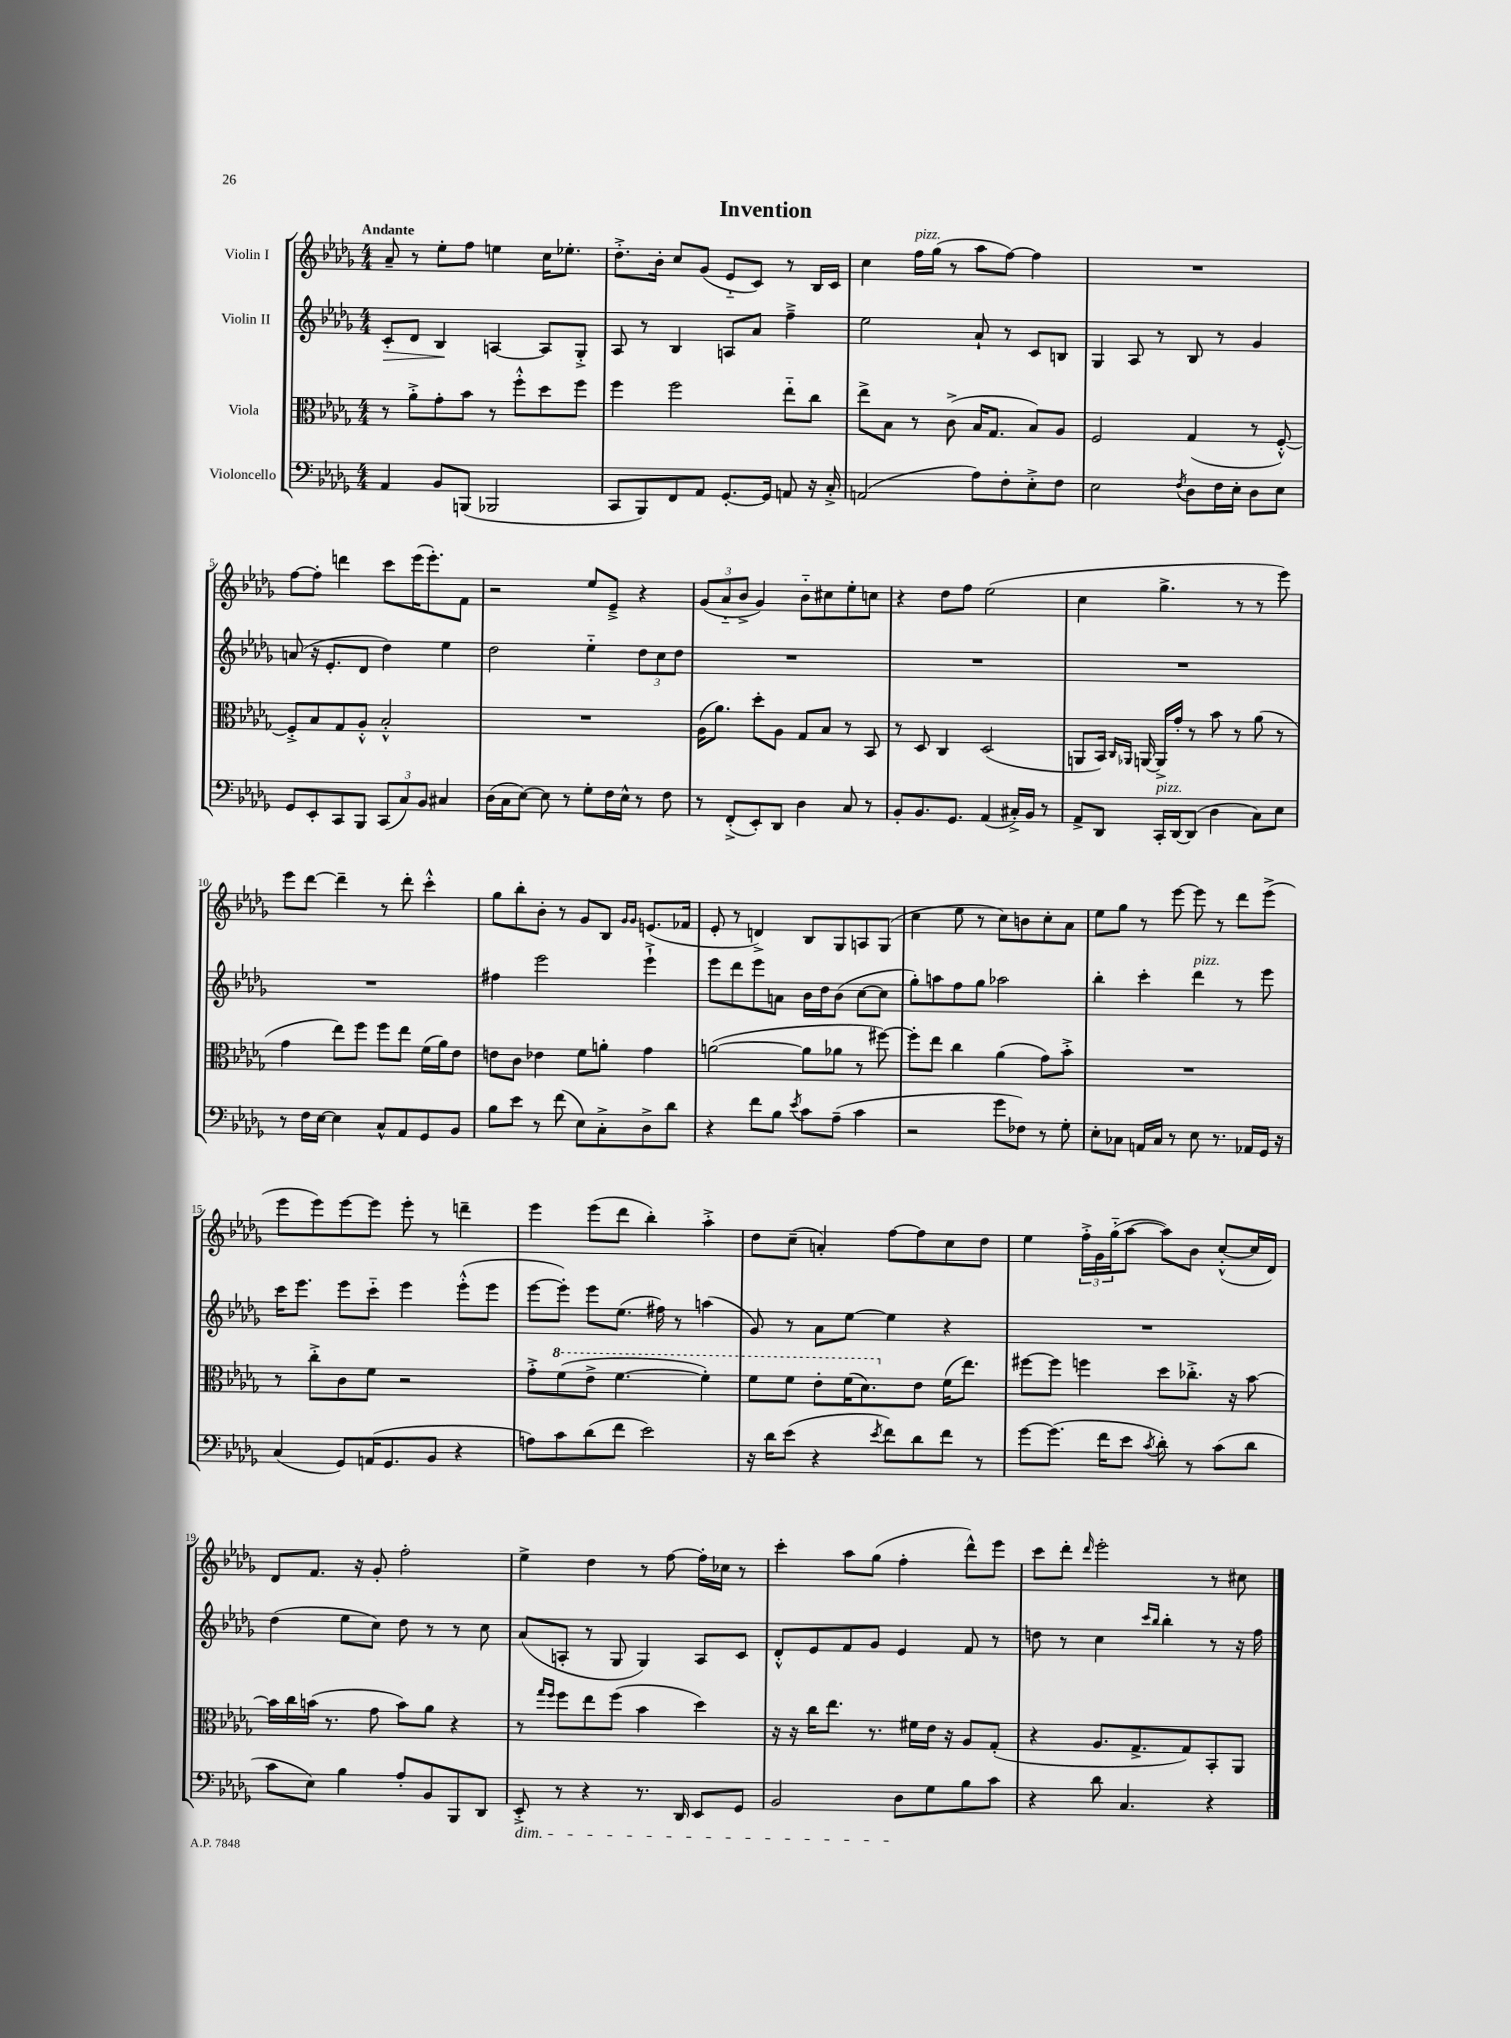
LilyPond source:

\header { title = "Invention" }
<<
\new StaffGroup <<
\new Staff = "s0" \with { instrumentName = "Violin I" } {
    \clef treble \key des \major \numericTimeSignature \time 4/4 \tempo "Andante"
    aes'8-- r8 ees''8-. f''8 e''4 c''16 ees''8.-. |
    des''8.-.-> bes'16-. c''8 ges'8( ees'8-_ c'8) r8 bes16 c'16 |
    c''4 f''16^\markup { \italic "pizz." } ges''16( r8 aes''8 f''8~) f''4 |
    R1 |
    f''8~ f''8-. d'''4 c'''8 ees'''16( ees'''8.-.) f'8 |
    r2 ees''8 ees'8---> r4 |
    \tuplet 3/2 { ges'8( aes'8-_ bes'8-> } ges'4) bes'8-_ cis''8 ees''8-. c''8 |
    r4 des''8 f''8 ees''2( |
    c''4 ges''4.-> r8 r8 ees'''8) |
    ees'''8 des'''8~ des'''4-- r8 des'''8-. c'''4-.-^ |
    ges''8 bes''8-. bes'8-. r8 ges'8 bes8 \grace { ges'16 ges'16 } e'8.( fes'16 |
    ees'8-. r8 d'4->) bes8 ges8 a8 ges8( |
    c''4 ees''8 r8 c''8) b'8 c''8-. aes'8 |
    ees''8 ges''8 r8 ees'''8~ ees'''8 r8 des'''8 ees'''8->( |
    ees'''8 ees'''8) ees'''8~ ees'''8 ees'''8-. r8 d'''4-- |
    ees'''4 ees'''8( des'''8 bes''4-.) aes''4-.-> |
    des''8 c''8--( a'4-.) f''8~ f''8 c''8 des''8 |
    ees''4 \tuplet 3/2 { f''16-.-> ges'16 ges''16-_( } aes''8~ aes''8) bes'8 c''8~-.-^( c''16 des'16) |
    des'8 f'8. r16 ges'8-. f''2-. |
    ees''4-> des''4 r8 f''8~ f''16-. ces''16 r8 |
    c'''4-. aes''8 ges''8( f''4-. des'''8-^) ees'''8 |
    c'''8 des'''8-. \grace { des'''16 } ees'''2-. r8 cis''8 \bar "|." |
}
\new Staff = "s1" \with { instrumentName = "Violin II" } {
    \clef treble \key des \major \numericTimeSignature \time 4/4
    c'8-.\> des'8 bes4\! a4~ a8 ges8-.-> |
    aes8 r8 bes4 a8 aes'8 f''4---> |
    ees''2 aes'8-! r8 c'8 b8 |
    ges4 aes8 r8 bes8 r8 ges'4 |
    a'8( r16 ees'8.-. des'8 des''4) ees''4 |
    des''2 ees''4-_ \tuplet 3/2 { des''8 c''8 des''8 } |
    R1 |
    R1 |
    R1 |
    R1 |
    fis''4 ees'''2 ees'''4-!-> |
    ees'''8 des'''8 ees'''8 a'8 bes'16 des''16 bes'8( c''8~ c''8 |
    ges''8-.) a''8 f''8 ges''8 aes''2 |
    bes''4-. c'''4-. des'''4^\markup { \italic "pizz." } r8 ees'''8 |
    c'''16 ees'''8. ees'''8 c'''8-_ ees'''4 ees'''8-.-^( ees'''8 |
    ees'''8~ ees'''8-.) ees'''8 ees''8.( fis''16) r8 a''4( |
    ges'8) r8 aes'8 ees''8~ ees''4 r4 |
    R1 |
    des''4( ees''8 c''8) des''8 r8 r8 c''8 |
    aes'8( a8-. r8 ges8 ges4) a8 c'8 |
    des'8-.-^ ees'8 f'8 ges'8 ees'4 f'8 r8 |
    d''8 r8 c''4 \grace { c'''16 bes''16 } bes''4-. r8 r16 f''16 \bar "|." |
}
\new Staff = "s2" \with { instrumentName = "Viola" } {
    \clef alto \key des \major \numericTimeSignature \time 4/4
    r8 aes'8-.-> ges'8-. bes'8 r8 f''8-.-^ des''8 f''8 |
    f''4 f''2 ees''8-_ c''8 |
    ees''8-> bes8 r8 c'8->( bes16 ges8. bes8) aes8 |
    f2 ges4( r8 f8~-.-^) |
    f8-.-> bes8 ges8 aes8-.-^ bes2-.-^ |
    R1 |
    aes16( aes'8.) des''8-. aes8 ges8 bes8 r8 bes,8 |
    r8 des8 c4 des2( |
    a,8 bes,16) \grace { c16 aes,16 } a,16~ a,16-> ges'16-. r8 bes'8 r8 aes'8( r8 |
    ges'4 ees''8) f''8 f''8 ees''8 f'16( aes'16) ees'8 |
    e'8 c'8 ees'4 f'8 a'8-. ges'4 |
    a'2~( a'8 aes'8 r8 fis''8~) |
    fis''8-. ees''8 c''4 aes'4( ges'8) bes'8-.-> |
    R1 |
    r8 c''8-.-> c'8 f'8 r2 |
    ges'8-.-> \ottava #1 f''8( ees''8-> f''4.~ f''4-.) |
    f''8 f''8 ees''8-. f''16( des''8.) \ottava #0 ees'8 f'16( ees''8.) |
    fis''8~ fis''8 f''4 des''8 ces''8.-.-> r16 bes'8~ |
    bes'16 c''16 b'16( r8. ges'8 b'8) aes'8 r4 |
    r8 \grace { ges''16 f''16 } f''8 ees''8 f''8( bes'4 des''4) |
    r16 r16 c''16 ees''8. r8. fis'16 ees'16 r16 aes8 ges8-.( |
    r4 aes8. ges8.-> ges8) bes,8-. aes,8 \bar "|." |
}
\new Staff = "s3" \with { instrumentName = "Violoncello" } {
    \clef bass \key des \major \numericTimeSignature \time 4/4
    aes,4 bes,8 b,,8( bes,,2 |
    c,8 bes,,8) f,8 aes,8 ges,8.~-. ges,16 a,8 r16 c16-.-> |
    a,2( aes8) f8-. ees8-.-> f8 |
    ees2 \acciaccatura { f8 } des8 f16 ees16-. des8 ees8 |
    ges,8 ees,8-. c,8 bes,,8 \tuplet 3/2 { c,8( c8) bes,8 } cis4 |
    des16( c16 ees8~) ees8 r8 ges8-. f16 ees16-^ r8 f8 |
    r8 f,8-.->( ees,8-.) des,8 des4 c8 r8 |
    bes,8-. bes,8. ges,8. aes,4( cis16-.->) bes,16 r8 |
    aes,8-> des,8 c,16-.^\markup { \italic "pizz." } des,16~ des,8( des4 c8) ees8 |
    r8 f16 ees16~ ees4 c8-^ aes,8 ges,8 bes,8 |
    bes8 ees'8 r8 f'8( ees8) c8-.-> des8-> des'8 |
    r4 f'8 bes8 \acciaccatura { ees'8 } c'8 aes8--( c'4 |
    r2 ges'8 fes8) r8 ges8-. |
    ees8-. ces8 a,16 ces16 r8 ees8 r8. aes,16 ges,16 r16 |
    c4( ges,8) a,16( ges,8. bes,8 r4 |
    a8) c'8 des'8( f'8 ees'2) |
    r16 des'16 ees'8( r4 \acciaccatura { ees'8 } f'8) des'8 f'8 r8 |
    ges'8~ ges'8.( f'16 ees'8 \acciaccatura { c'8 } des'8-.) r8 c'8( des'8 |
    c'8 ees8) bes4 aes8-. bes,8 bes,,8 des,8 |
    ees,8-.->\dim r8 r4 r8. des,16 ees,8 ges,8 |
    bes,2 des8\! ges8 bes8 c'8 |
    r4 des'8 c4. r4 \bar "|." |
}
>>
>>
